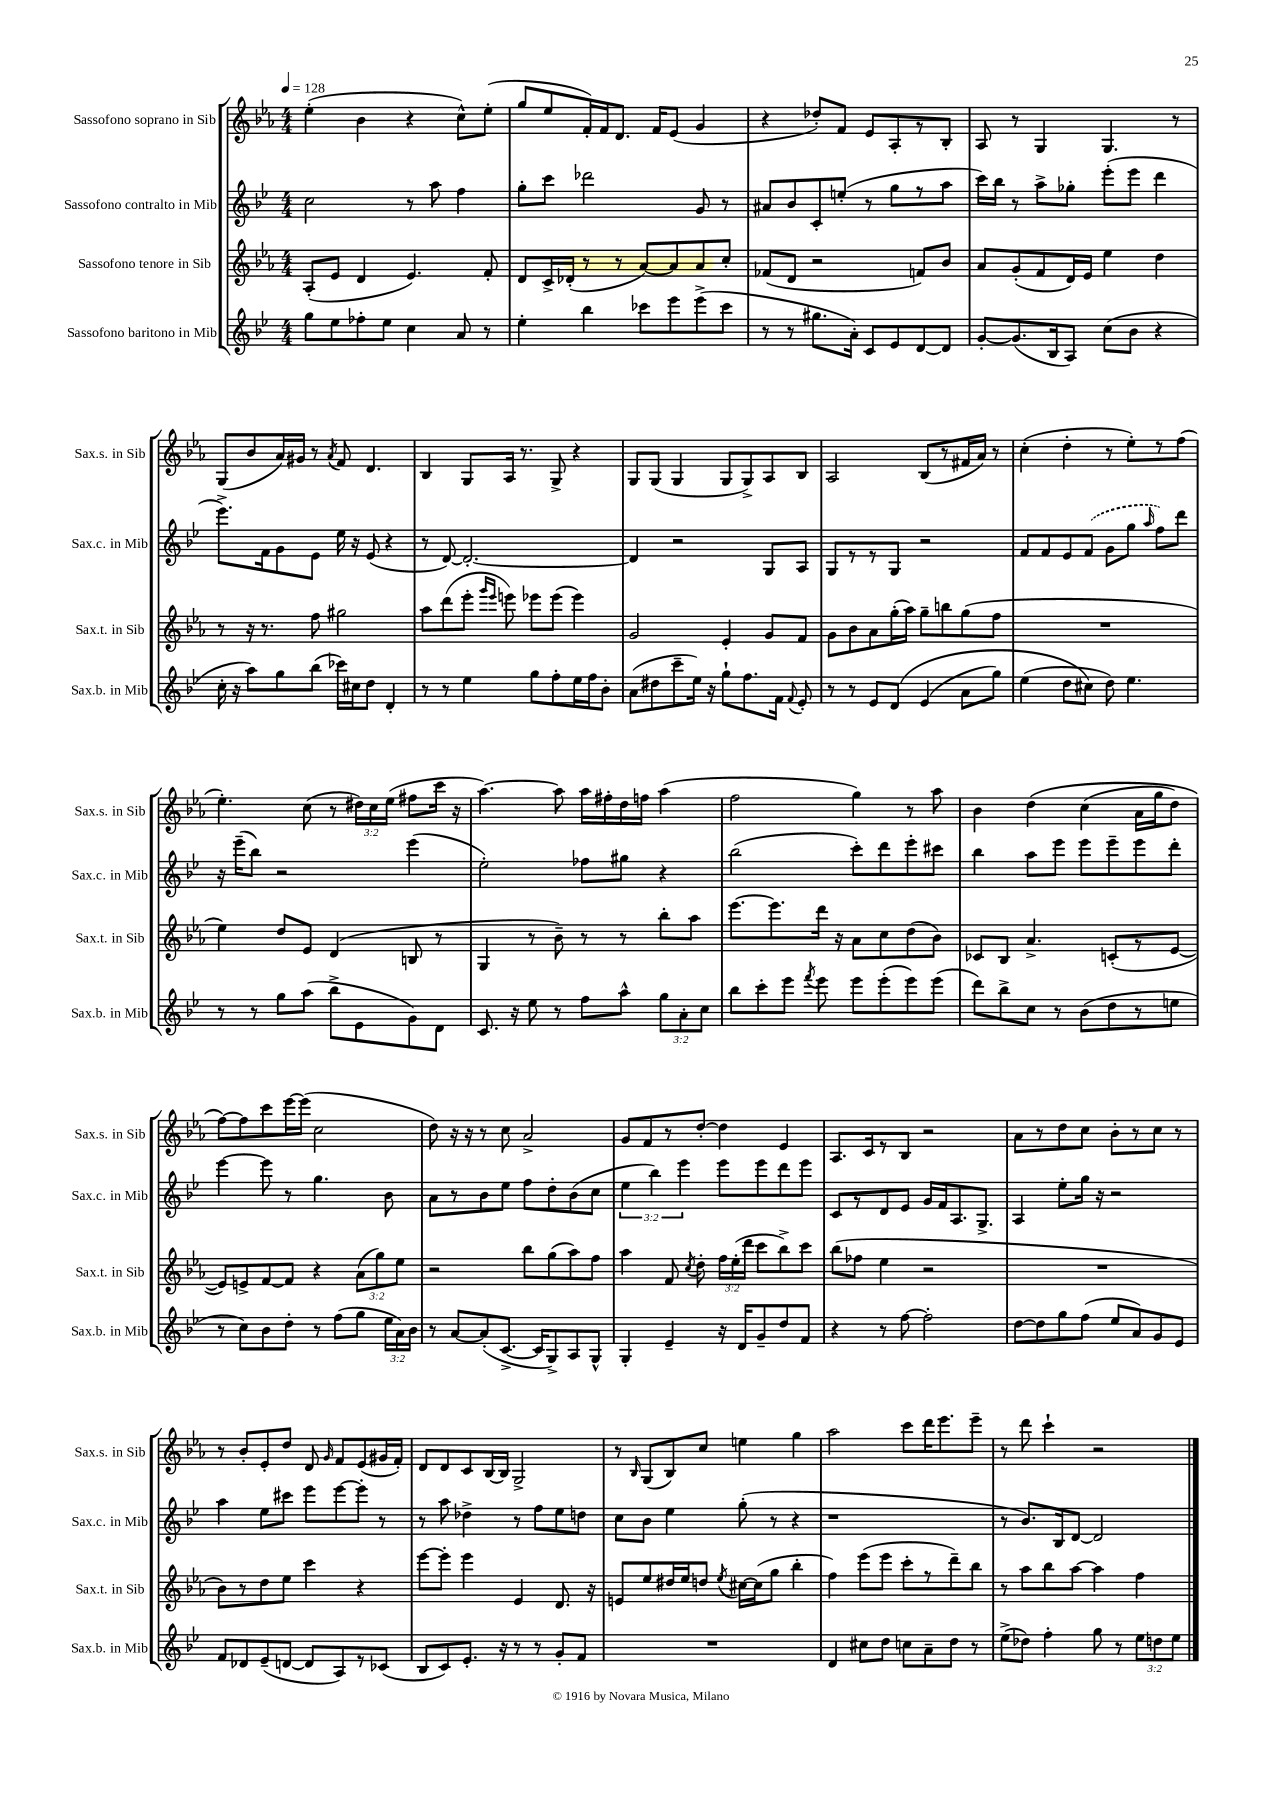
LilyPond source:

<<
\new StaffGroup <<
\new Staff = "s0" \with { instrumentName = "Sassofono soprano in Sib" shortInstrumentName = "Sax.s. in Sib" } {
    \clef treble \key ees \major \numericTimeSignature \time 4/4 \override Staff.TupletNumber.text = #tuplet-number::calc-fraction-text \tempo 4 = 128
    \autoBeamOff ees''4-.( bes'4 r4 c''8[-^) ees''8]-.( |
    g''8[ ees''8 f'16-.) f'16 d'8.] f'16[ ees'8]( g'4 |
    r4 des''8[-.) f'8] ees'8[ aes8-. r8 bes8]-. |
    aes8 r8 g4 g4. r8 |
    g8[( bes'8 aes'16) gis'16] r8 \acciaccatura { aes'8 } f'8 d'4. |
    bes4 g8[ aes16] r8. g8-> r4 |
    g8[ g8]( g4 g8[ g8->) aes8 bes8] |
    aes2 bes8[( r8 fis'16 aes'16]) r8 |
    c''4-.( d''4-. r8 ees''8[-.) r8 f''8]( |
    ees''4.-.) c''8( r8 \tuplet 3/2 { dis''16[) c''16 ees''16]( } fis''8[ c'''16] r16 |
    aes''4.~) aes''8 aes''16[ fis''16-. d''16 f''16] aes''4( |
    f''2 g''4) r8 aes''8 |
    bes'4 d''4\( c''4( aes'16[ g''16 d''8]) |
    f''8[~\) f''8 c'''8 ees'''16~ ees'''16]( c''2 |
    d''8) r16 r16 r8 c''8 aes'2-> |
    g'8[ f'8 r8 d''8]~-. d''4 ees'4 |
    aes8.[ c'16 r8 bes8] r2 |
    aes'8[ r8 d''8 c''8] bes'8[-. r8 c''8] r8 |
    r8 bes'8[-. ees'8-. d''8] d'8 \grace { g'16 } f'8[ ees'8( gis'16 f'16]-.) |
    d'8[ d'8 c'8 bes16~ bes16] g2-> |
    r8 \grace { bes16 } g8[( bes8) c''8] e''4 g''4 |
    aes''2 c'''8[ d'''16 ees'''8. ees'''8]-- |
    r8 d'''8 c'''4-! r2 \bar "|." |
}
\new Staff = "s1" \with { instrumentName = "Sassofono contralto in Mib" shortInstrumentName = "Sax.c. in Mib" } {
    \clef treble \key bes \major \numericTimeSignature \time 4/4 \override Staff.TupletNumber.text = #tuplet-number::calc-fraction-text
    \autoBeamOff c''2 r8 a''8 f''4 |
    g''8[-. c'''8] des'''2 g'8 r8 |
    ais'8[ bes'8 c'8-. e''8]-.( r8 g''8[ r8 a''8] |
    c'''16[) bes''16] r8 a''8[-> ges''8]-. ees'''8[-.( ees'''8] d'''4 |
    ees'''8.[->) f'16 g'8 ees'8] ees''16 r16 ees'8( r4 |
    r8 d'8~) d'2.~-. |
    d'4 r2 g8[ a8] |
    g8[ r8 r8 g8] r2 |
    f'8[ f'8 ees'8 \once \slurDashed f'8]( g'8[ g''8] \grace { a''16 } f''8[) d'''8] |
    r16 ees'''16[--( bes''8]) r2 ees'''4( |
    ees''2-.) fes''8[ gis''8] r4 |
    bes''2( c'''8[-.) d'''8 ees'''8-. cis'''8] |
    bes''4 a''8[ ees'''8] ees'''8[ ees'''8-- ees'''8 d'''8]-. |
    ees'''4~ ees'''8 r8 g''4. bes'8 |
    a'8[ r8 bes'8 ees''8] f''8[ d''8-. bes'8( c''8] |
    \tuplet 3/2 { ees''4 bes''4) ees'''4 } ees'''8[ ees'''8 d'''8 ees'''8] |
    c'8[ r8 d'8 ees'8] g'16[ f'16 a8. g8.]-> |
    a4 ees''8[-. g''16] r16 r2 |
    a''4 ees''8[ cis'''8] ees'''8[ ees'''8~ ees'''8]-. r8 |
    r8 a''8 des''4-> r8 f''8[ ees''8 d''8] |
    c''8[ bes'8] ees''4 g''8-.( r8 r4 |
    r1 |
    r8 bes'8.[) bes16 d'8]~ d'2 \bar "|." |
}
\new Staff = "s2" \with { instrumentName = "Sassofono tenore in Sib" shortInstrumentName = "Sax.t. in Sib" } {
    \clef treble \key ees \major \numericTimeSignature \time 4/4 \override Staff.TupletNumber.text = #tuplet-number::calc-fraction-text
    \autoBeamOff aes8[-.( ees'8] d'4 ees'4.) f'8-. |
    d'8[ c'16-> des'16]-.( r8 r8 aes'8[~) aes'8 aes'8 c''8]-. |
    fes'8[( d'8] r2 f'8[) bes'8] |
    aes'8[ g'8-.( f'8 d'16) ees'16] ees''4 d''4 |
    r8 r16 r8. f''8 gis''2 |
    aes''8[ d'''8( ees'''8]-. \grace { g'''16[ ees'''16] } e'''8) ees'''8[ ees'''8]( ees'''4) |
    g'2 ees'4-. g'8[ f'8] |
    g'8[ bes'8 aes'8 g''16-.( aes''16]) g''8[-- b''8 g''8( f''8] |
    R1 |
    ees''4) d''8[ ees'8] d'4( b8 r8 |
    g4 r8 bes'8--) r8 r8 bes''8[-. aes''8] |
    ees'''8.[~ ees'''8. d'''16] r16 aes'8[ c''8 d''8( bes'8]) |
    ces'8[ bes8] aes'4.-> c'8[-.( r8 ees'8]~ |
    ees'8[) e'8-> f'8~ f'8] r4 \tuplet 3/2 { aes'8[( g''8) ees''8] } |
    r2 bes''8[ g''8( aes''8) f''8] |
    aes''4 f'8 \acciaccatura { c''8 } d''8-. \tuplet 3/2 { f''16[ ees''16-.( d'''16] } c'''8[ bes''8->) c'''8] |
    bes''8[( fes''8] ees''4 r2 |
    R1 |
    bes'8[) r8 d''8 ees''8] c'''4 r4 |
    ees'''8[~ ees'''8]-. ees'''4 ees'4 d'8. r16 |
    e'8[ ees''8 dis''16 ees''16 d''8] \acciaccatura { ees''8 } cis''16[~ cis''16( g''8] bes''4-. |
    f''4) ees'''8[( ees'''8] c'''8[-. r8 d'''8--) bes''8] |
    r8 aes''8[ bes''8 aes''8]~ aes''4 f''4 \bar "|." |
}
\new Staff = "s3" \with { instrumentName = "Sassofono baritono in Mib" shortInstrumentName = "Sax.b. in Mib" } {
    \clef treble \key bes \major \numericTimeSignature \time 4/4 \override Staff.TupletNumber.text = #tuplet-number::calc-fraction-text
    \autoBeamOff g''8[ ees''8 fes''8-. ees''8] c''4 a'8 r8 |
    ees''4-. bes''4 ces'''8[ ees'''8 ees'''8->( ces'''8] |
    r8 r8 gis''8.[ a'16]-.) c'8[ ees'8 d'8~ d'8] |
    g'8[~-. g'8.( bes16 a8]) c''8[( bes'8] r4 |
    c''16-. r16 a''8[) g''8 bes''8]( ces'''16[) cis''16 d''8] d'4-. |
    r8 r8 ees''4 g''8[ f''8-. ees''16 f''16 bes'8]-. |
    a'8[( dis''8 c'''8-- ees''16]) r16 g''8[-! f''8. f'16] \appoggiatura { f'8 } ees'8-. |
    r8 r8 ees'8[ d'8]\( ees'4( a'8[ g''8]) |
    ees''4( d''8[ cis''8]\) d''8) ees''4. |
    r8 r8 g''8[ a''8]( bes''8[-> ees'8 g'8) d'8] |
    c'8. r16 ees''8 r8 f''8[ a''8]-^ \tuplet 3/2 { g''8[ a'8-. c''8] } |
    bes''8[ c'''8-. ees'''8] \acciaccatura { f'''8 } ees'''8 ees'''8[ ees'''8-.( ees'''8) ees'''8]( |
    d'''8[) bes''8-> c''8] r8 bes'8[( d''8 r8 e''8] |
    r8 c''8[) bes'8 d''8]-. r8 f''8[( g''8] \tuplet 3/2 { ees''16[ a'16) bes'16] } |
    r8 a'8[~ a'8-.( c'8.]~-> c'16[ g8->) a8 g8]-^ |
    g4-. ees'4-- r16 d'16[ g'8-- d''8 f'8] |
    r4 r8 f''8~ f''2-. |
    d''8[~ d''8 g''8 f''8]( ees''8[ a'8) g'8 ees'8] |
    f'8[ des'8 ees'8--( d'8]~ d'8[ a8) r8 ces'8]( |
    bes8[ c'8) ees'8.]-. r16 r8 r8 g'8[-. f'8] |
    R1 |
    d'4 cis''8[ d''8] c''8[ a'8-- d''8] r8 |
    ees''8[->( des''8]) f''4-. g''8 r8 \tuplet 3/2 { ees''8[ d''8 ees''8] } \bar "|." |
}
>>
>>
\layout { \context { \Score \remove "Bar_number_engraver" } }
